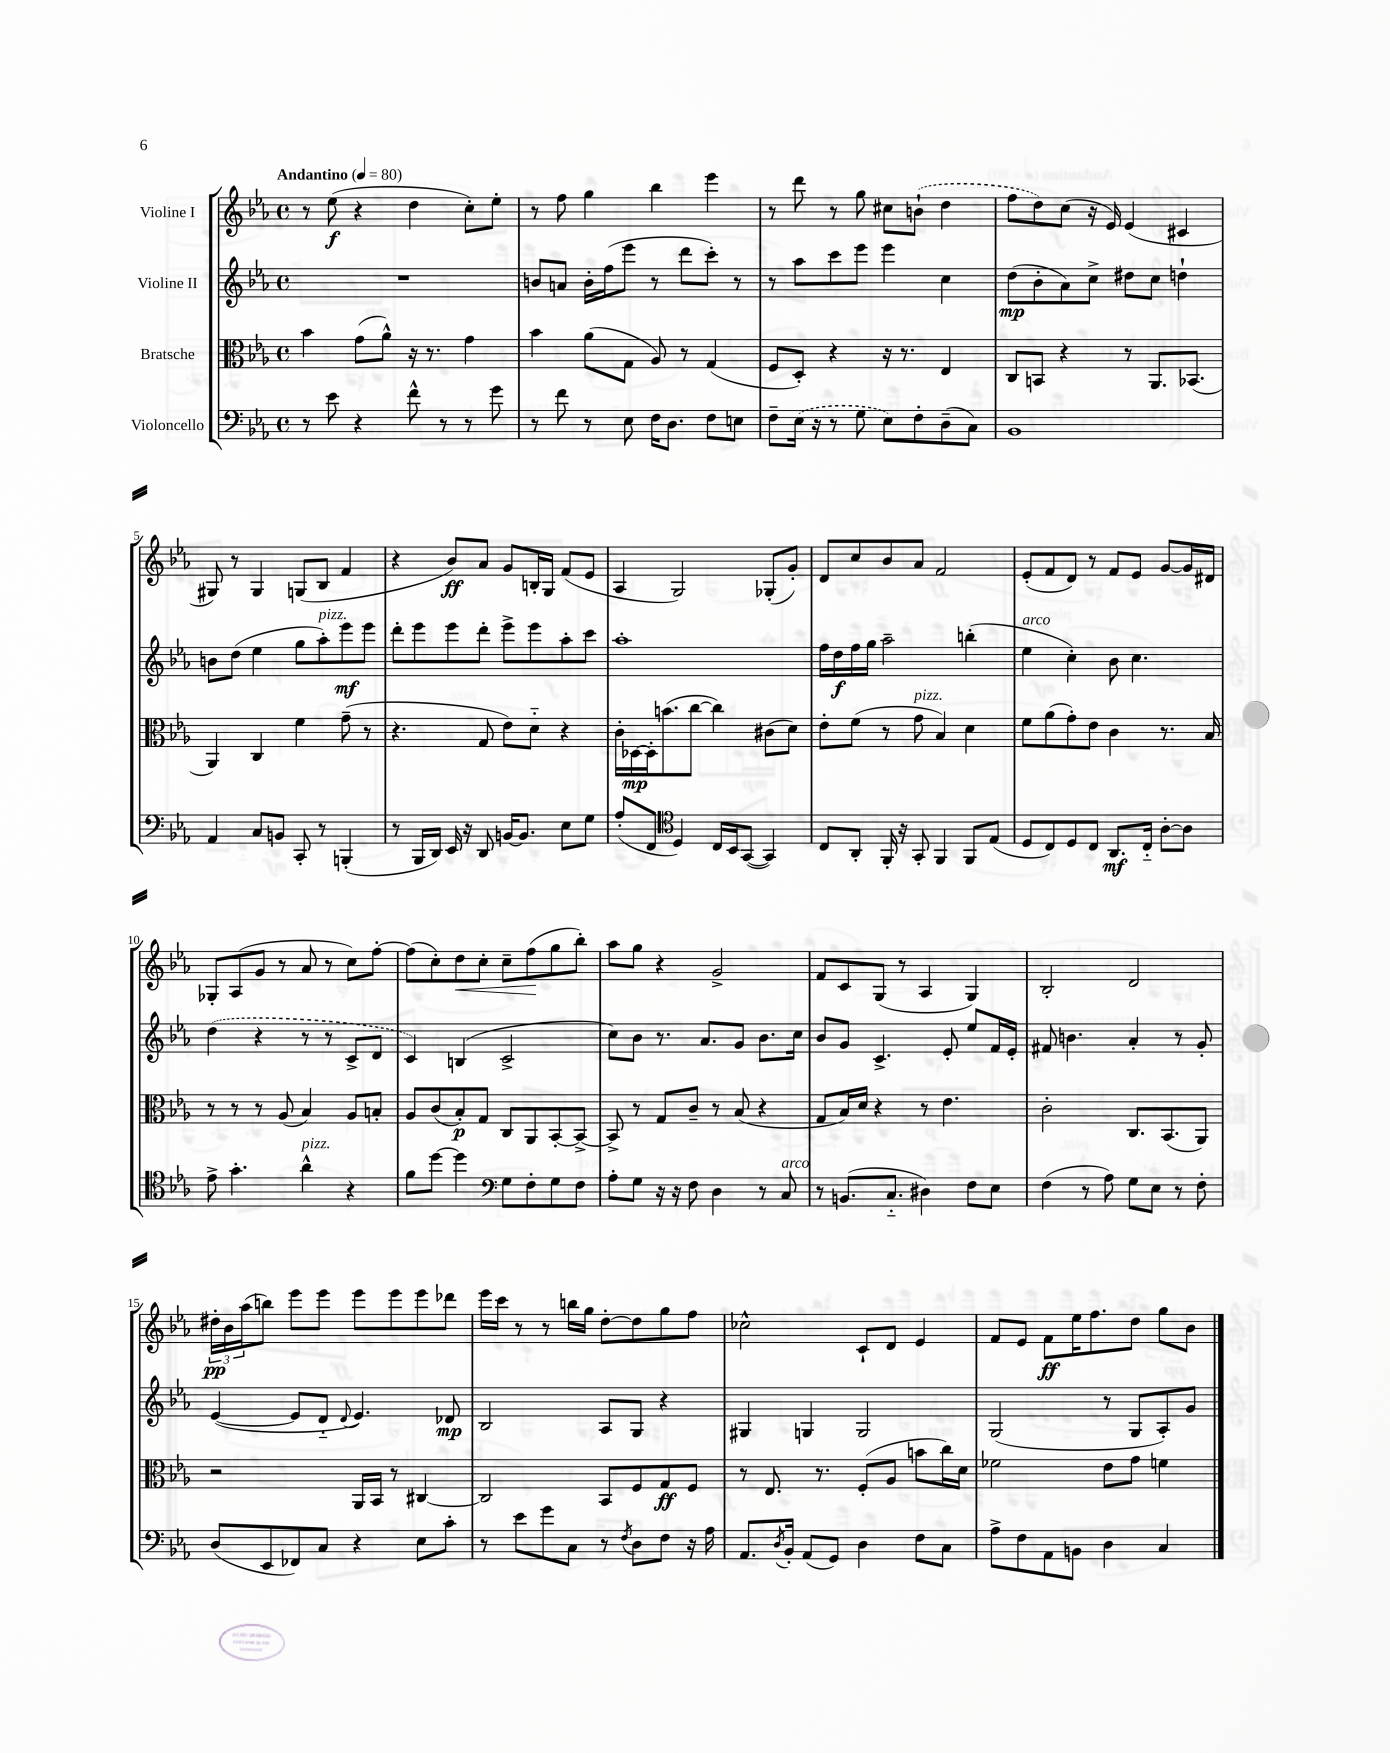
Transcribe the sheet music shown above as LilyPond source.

<<
\new StaffGroup <<
\new Staff = "s0" \with { instrumentName = "Violine I" } {
    \clef treble \key ees \major \defaultTimeSignature \time 4/4 \tempo "Andantino" 4 = 80
    r8 ees''8\f( r4 d''4 c''8-.) ees''8-. |
    r8 f''8 g''4 bes''4 ees'''4 |
    r8 d'''8 r8 g''8 cis''8 \once \slurDashed b'8-!( d''4 |
    f''8 d''8) c''8( r16 ees'16) ees'4( cis'4 |
    gis8) r8 gis4 g8( bes8 f'4 |
    r4 bes'8\ff) aes'8 g'8 b16-. g16 f'8( ees'8 |
    aes4 g2) ges8-.( g'8-.) |
    d'8 c''8 bes'8 aes'8 f'2 |
    ees'8-.( f'8 d'8) r8 f'8 ees'8 g'8~ g'16 dis'16 |
    ges8-. aes8( g'8 r8 aes'8 r8 c''8) f''8~-. |
    f''8( c''8-.) d''8\< c''8-. c''8-- f''8\!( g''8 bes''8-.) |
    aes''8 g''8 r4 g'2-> |
    f'8 c'8 g8( r8 aes4 g4) |
    bes2-. d'2 |
    \tuplet 3/2 { dis''16-.\pp bes'16 aes''16( } b''8) ees'''8 ees'''8 ees'''8 ees'''8 ees'''8 des'''8 |
    ees'''16 c'''16 r8 r8 b''16 g''16 d''8~-. d''8 g''8 f''8 |
    ces''2-^ c'8-! d'8 ees'4 |
    f'8 ees'8 f'8\ff ees''16 f''8. d''8 g''8 bes'8 \bar "|." |
}
\new Staff = "s1" \with { instrumentName = "Violine II" } {
    \clef treble \key ees \major \defaultTimeSignature \time 4/4
    R1 |
    b'8 a'8 b'16-. f''16( ees'''8 r8 d'''8 c'''8-.) r8 |
    r8 aes''8 c'''8 ees'''8 ees'''4 c''4 |
    d''8\mp( bes'8-. aes'8) c''8-> dis''8 c''8 d''4-! |
    b'8 d''8( ees''4 g''8 aes''8-.^\markup { \italic "pizz." }) ees'''8\mf ees'''8 |
    d'''8-. ees'''8 ees'''8 d'''8-. ees'''8-> ees'''8 aes''8-. c'''8 |
    aes''1-. |
    f''16 d''16\f f''16 g''16 aes''2-- b''4-.( |
    ees''4^\markup { \italic "arco" } c''4-.) bes'8 c''4. |
    \once \slurDashed d''4( r4 r8 r8 c'8-> d'8 |
    c'4) b4( c'2-> |
    c''8) bes'8 r8. aes'8. g'8 bes'8. c''16 |
    bes'8 g'8 c'4.-> ees'8-. ees''8 f'16 ees'16-. |
    fis'8 b'4. aes'4-. r8 g'8-. |
    ees'4~( ees'8 d'8-_ \appoggiatura { d'8 } ees'4.) des'8\mp |
    bes2 aes8 g8 r4 |
    gis4 g4 g2 |
    g2( r8 g8 aes8-.) g'8 \bar "|." |
}
\new Staff = "s2" \with { instrumentName = "Bratsche" } {
    \clef alto \key ees \major \defaultTimeSignature \time 4/4
    bes'4 g'8( aes'8-^) r16 r8. g'4 |
    bes'4 aes'8( g8 aes8) r8 g4( |
    f8 d8-.) r4 r16 r8. ees4 |
    c8 b,8 r4 r8 aes,8. bes,8.( |
    aes,4) c4 f'4 g'8--( r8 |
    r4. g8 ees'8) d'8-_ r4 |
    c'16-. des16~\mp des16-. b'8.( c''8~ c''4) cis'8( d'8) |
    ees'8-. f'8( r8 g'8^\markup { \italic "pizz." } bes4) d'4 |
    f'8 aes'8( g'8-.) ees'8 c'4 r8. bes16 |
    r8 r8 r8 aes8( bes4) aes8 b8-. |
    aes8 c'8( bes8-.\p) g8 c8 aes,8 bes,8~-. bes,8~-> |
    bes,8-> r8 g8 c'8-- r8 bes8( r4 |
    g8 bes16) d'16 r4 r8 ees'4. |
    c'2-. c8. bes,8.( aes,8) |
    r2 aes,16 bes,16 r8 cis4~ |
    cis2 bes,8 f8 g8\ff f8 |
    r8 ees8. r8. f8-.( aes8 b'8 c''16) d'16 |
    fes'2 ees'8 g'8 f'4 \bar "|." |
}
\new Staff = "s3" \with { instrumentName = "Violoncello" } {
    \clef bass \key ees \major \defaultTimeSignature \time 4/4
    r8 ees'8 r4 f'8-^ r8 r8 g'8 |
    r8 f'8 r8 ees8 f16 d8. f8 e8 |
    f8-- \once \slurDashed ees16( r16 r8 g8 ees8) f8-. d8--( c8) |
    bes,1 |
    aes,4 c8 b,8 c,8-. r8 b,,4-.( |
    r8 bes,,16 d,16) ees,16 r16 d,8 b,16~ b,8. ees8 g8 |
    aes8-.( f,8 \clef tenor d4) c16 bes,16 g,8~( g,4) |
    c8 aes,8-. f,16-. r16 g,8-. f,4 f,8 ees8( |
    d8 c8) d8 c8 aes,8.\mf c16-_ aes8~-. aes8 |
    ees'8-> g'4.-. aes'4-^^\markup { \italic "pizz." } r4 |
    f'8 d''8~ d''4 \clef bass g8 f8-. g8 f8 |
    aes8-. g8 r16 r16 f8 d4 r8 c8^\markup { \italic "arco" } |
    r8 b,8.( c8.-_ dis4) f8 ees8 |
    f4( r8 aes8) g8 ees8 r8 f8-. |
    d8( ees,8 fes,8) c8 r4 ees8 c'8-. |
    r8 ees'8 g'8 c8 r8 \acciaccatura { f8 } d8 f8 r16 aes16 |
    aes,8. \acciaccatura { d8 } bes,16-. aes,8( g,8) d4 f8 c8 |
    aes8-> f8 aes,8 b,8 d4 c4 \bar "|." |
}
>>
>>
